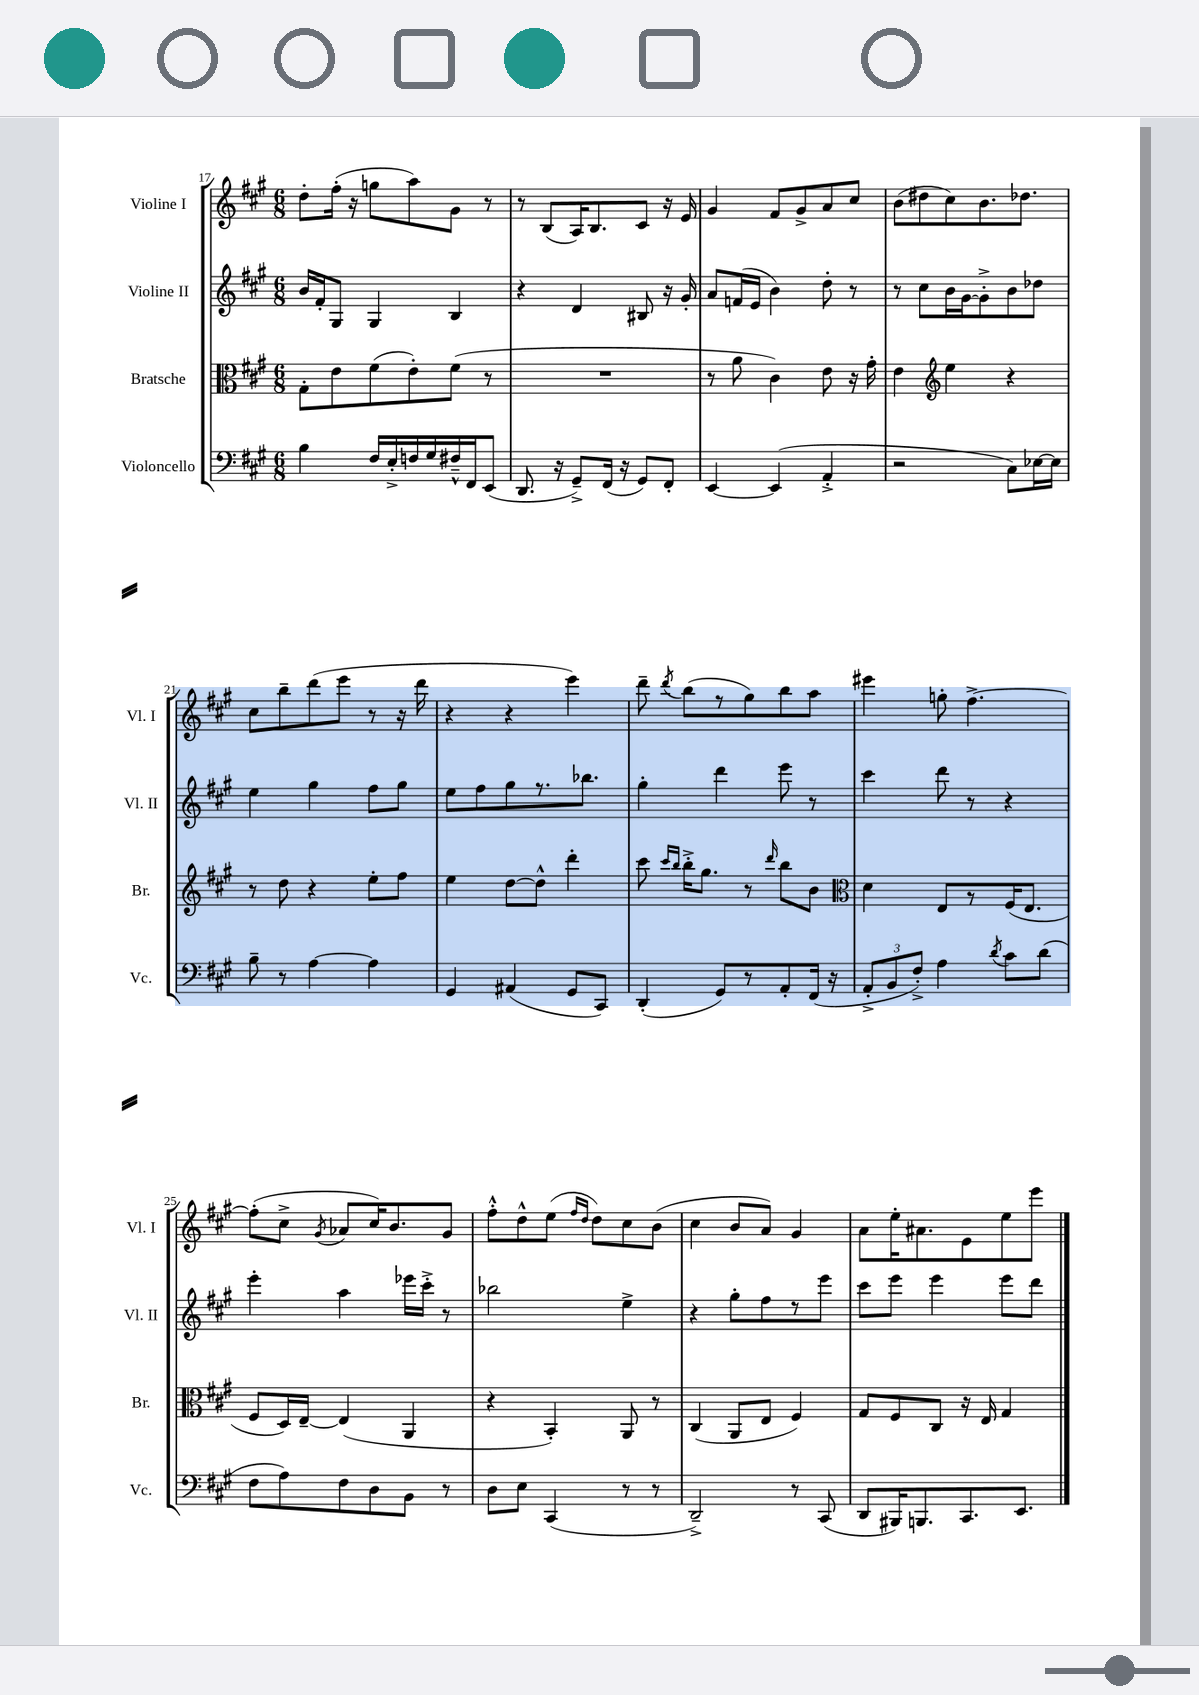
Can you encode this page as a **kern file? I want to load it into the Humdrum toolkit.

**kern	**kern	**kern	**kern
*part4	*part3	*part2	*part1
*staff4	*staff3	*staff2	*staff1
*I"Violoncello	*I"Bratsche	*I"Violine II	*I"Violine I
*I'Vc.	*I'Br.	*I'Vl. II	*I'Vl. I
*clefF4	*clefC3	*clefG2	*clefG2
*k[f#c#g#]	*k[f#c#g#]	*k[f#c#g#]	*k[f#c#g#]
*M6/8	*M6/8	*M6/8	*M6/8
=17	=17	=17	=17
4B\	8G#'\L	16b/LL	8dd'\L
.	.	16f#'/J	.
.	8e\	8G#/J	(16ff#'\Jk
.	.	.	16r
16F#/LL	(8f#\	4G#/	8ggn\L
16E'^/	.	.	.
16Fn/	8e'\)	.	8aa\)
16G#/	.	.	.
16F#X~^^/	(8f#\J	4B/	8g#\J
16FF#/J	.	.	.
(8EE/J	8r	.	8r
=18	=18	=18	=18
8.DD/	2.r	4r	8r
.	.	.	(8B/L
16r	.	.	.
8GG#~^/L)	.	4d/	16A/K)
.	.	.	8.B/
(16FF#/Jk	.	.	.
16r	.	.	.
8GG#/L)	.	8B#X/	8c#/J
8FF#'/J	.	16r	16r
.	.	16g#'/	16e/
=19	=19	=19	=19
[4EE/	8r	8a/L	4g#/
.	8a\	(16fn/L	.
.	.	16e/JJ	.
(4EE/]	4c#\)	4b\)	8f#/L
.	.	.	8g#^/
4AA'^/	8e\	8dd'\	8a/
.	16r	8r	8cc#/J
.	16g#'\	.	.
=20	=20	=20	=20
2r	4e\	8r	(8b\L
.	.	8cc#\L	8dd#X\
*	*clefG2	*	*
.	4ee\	16b\L	8cc#\)
.	.	[16g#\J	.
.	.	8g#'^\]	8.b\
8C#\L)	4r	8b\	.
.	.	.	8.dd-X\J
[16E-X\L	.	8dd-X\J	.
16E-\JJ]	.	.	.
!!LO:LB:g=z
=21	=21	=21	=21
8B~\	8r	4ee\	8cc#\L
8r	8dd\	.	8bb~\
[4A\	4r	4gg#\	(8ddd\
.	.	.	8eee\J
4A\]	8ee'\L	8ff#\L	8r
.	8ff#\J	8gg#\J	16r
.	.	.	16ddd\
=22	=22	=22	=22
4GG#/	4ee\	8ee\L	4r
.	.	8ff#\	.
(4AA#X/	[8dd\L	8gg#\	4r
.	8dd^^\J]	8.r	.
8GG#/L	4ddd'\	.	4eee\)
.	.	8.bb-X\J	.
8CC#/J)	.	.	.
=23	=23	=23	=23
(4DD'/	8ccc#\	4gg#'\	8ddd~\
.	16qqccc#/LL	.	.
.	16qqbb/JJ	.	8qddd/
.	16bb'^\KL	.	(8bb\L
.	8.gg#\J	.	.
8GG#/L)	.	4ddd\	8r
8r	8r	.	8gg#\)
.	16qqddd/	.	.
8AA'/	8bb\L	8eee\	8bb\
(16FF#/Jk	8b\J	8r	8aa\J
16r	.	.	.
=24	=24	=24	=24
*	*clefC3	*	*
12AA'^/L	4d\	4ccc#\	4eee#X\
12BB/	.	.	.
12F#'^/J)	.	.	.
4A\	8E/L	8ddd\	8ggn'\
.	8r	8r	[4.ff#^\
8qd/	.	.	.
8c#\L	(16F#/K	4r	.
.	8.E/J	.	.
(8d\J	.	.	.
!!LO:LB:g=z
=25	=25	=25	=25
8F#\L	8F#/L	4eee'\	(8ff#'\L]
8A\)	16D/L)	.	8cc#^\J
.	[16E~/JJ	.	.
.	.	.	8qg#/
8F#\	(4E/]	4aa\	8a-X/L
8D\	.	.	16cc#/K)
.	.	.	8.b/
8BB\J	4AA/	16eee-X\LL	.
.	.	16ccc#'^\JJ	.
8r	.	8r	8g#/J
=26	=26	=26	=26
8D\L	4r	2bb-X\	8ff#'^^\L
8E\J	.	.	8dd^^\
(4CC#/	4BB'/)	.	(8ee\J
.	.	.	16qqff#/LL
.	.	.	16qqdd/JJ
.	.	.	8dd\L)
8r	8AA/	4ee^\	8cc#\
8r	8r	.	(8b\J
=27	=27	=27	=27
2DD~^/)	(4C#/	4r	4cc#\
.	8AA/L	8gg#'\L	8b/L
.	8E/J	8ff#\	8a/J)
8r	4F#/)	8r	4g#/
(8CC#/	.	8eee\J	.
=28	=28	=28	=28
8DD/L	8G#/L	8ccc#\L	8a\L
16BBB#X/K)	8F#/	8eee\J	16ee'\K
8.BBBn/	.	.	8.a#X\
.	8C#/J	4eee\	.
8.CC#/	16r	.	8e\
.	16E/	.	.
.	4G#/	8eee\L	8ee\
8.EE/J	.	.	.
.	.	8ddd\J	8eee\J
==	==	==	==
*-	*-	*-	*-
